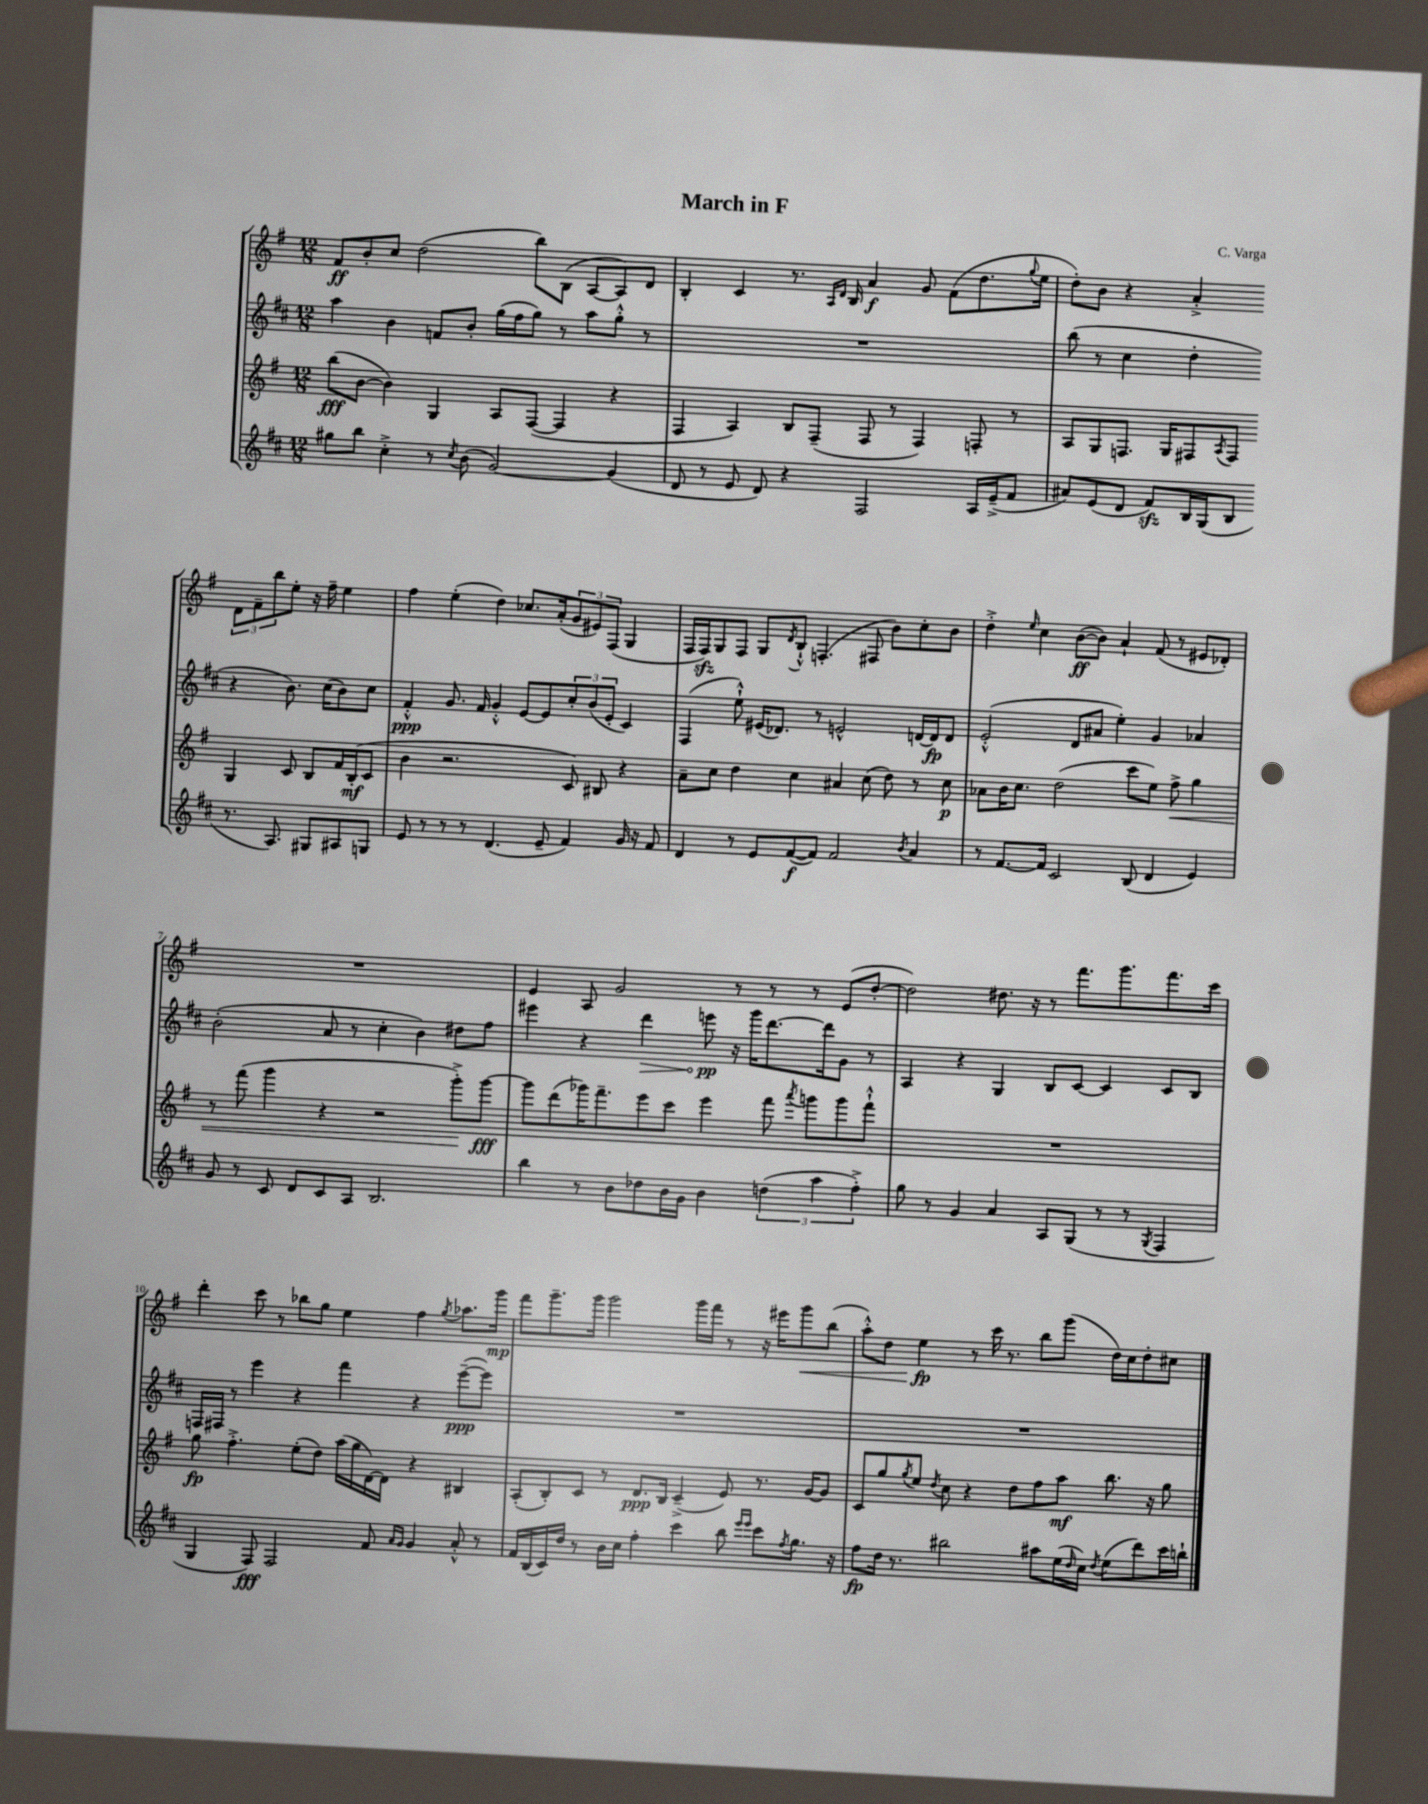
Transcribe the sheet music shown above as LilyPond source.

\header { title = "March in F" composer = "C. Varga" }
<<
\new StaffGroup <<
\new Staff = "s0" {
    \clef treble \key g \major \numericTimeSignature \time 12/8
    fis'8\ff b'8-. c''8 d''2( b''8) b8( a8~ a8) d'8 |
    b4-. c'4 r8. \grace { a16 d'16 } b16 a'4\f g'8 fis'8( d''8. \appoggiatura { g''8 } e''16 |
    d''8-.) b'8 r4 a'4-.-> \tuplet 3/2 { d'8 fis'8-- b''8 } e''8-. r16 fis''16-- e''4 |
    fis''4 e''4-.( d''4) ces''8. a'16-.( \tuplet 3/2 { g'8 eis'8) fis8( } g4 |
    fis16 fis16\sfz) g8 fis8 g8 \acciaccatura { d'8 } b8-!-^ f4.-.( fis8 b'8) c''8-. b'8 |
    d''4-.-> \grace { e''16 } c''4 b'8~\ff( b'8) a'4-! fis'8( r8 eis'8 des'8-.) |
    R1. |
    e'4 a8 g'2 r8 r8 r8 e'8( d''8~-. |
    d''2) dis''8. r16 r8 fis'''8. g'''8. fis'''8. c'''16 |
    d'''4-. c'''8 r8 bes''8 g''8 e''4 fis''4 \acciaccatura { g''8 } aes''8. g'''16\mp |
    fis'''8 g'''8.-- g'''16 g'''2 g'''16 fis'''16 r8 r16 eis'''16 g'''8\< b''8( |
    a''8-.-^) d''8 e''4\fp\! r8 c'''16 r8. b''8 g'''8( d''16) c''16 d''8-. cis''8 \bar "|." |
}
\new Staff = "s1" {
    \clef treble \key d \major \numericTimeSignature \time 12/8
    a''4 b'4 f'8 b'8-. g''16( fis''16 g''8) r8 a''8 g''8-.-^ r8 |
    R1. |
    b''8( r8 cis''4 d''4-. r4 b'8.) cis''16( b'8) cis''8 |
    fis'4-.-^\ppp g'8. fis'16 g'4-.-^ e'8~ e'8 \tuplet 3/2 { cis''8-. b'8( e'8-. } cis'4) |
    fis4( e''8-!-^) eis'16( des'8.) r8 e'2-^ d'16~ d'16\fp d'8 |
    e'2-.-^( d'8 ais'8 e''4-.) g'4 aes'4 |
    b'2-.( a'8 r8 cis''4-. b'4) dis''8 fis''8 |
    eis'''4 r4 \once \override Hairpin.circled-tip = ##t d'''4\> e'''8\pp\! r16 g'''16 d'''8.~ d'''16 g'8 r8 |
    a4 r4 g4 b8 cis'8~ cis'4 cis'8 b8 |
    f16 fis16 r8 e'''4 r4 fis'''4 r4 e'''8~--\ppp( e'''8) |
    R1. |
    R1. \bar "|." |
}
\new Staff = "s2" {
    \clef treble \key g \major \numericTimeSignature \time 12/8
    b''8\fff( b'8~ b'4) g4 a8 fis8~( fis4 r4 |
    fis4 a4) b8 fis8--( fis8 r8 fis4) f8-. r8 |
    a8 g8 f8. g16 fis8 \acciaccatura { a8 } fis8 g4 c'8 b8 fis'16 b16-.\mf( c'8 |
    b'4 r2. c'8) bis8 r4 |
    a'8-- c''8 d''4 c''4 ais'4 c''8( d''8) r8 c''8\p |
    aes'8 b'16 c''8. d''2( c'''8 e''8) fis''8->\< g''4 |
    r8 fis'''8( g'''4 r4 r2 g'''8-.->\!) g'''8~\fff |
    g'''8 d'''8( ges'''16) fis'''8.-- e'''8 c'''8 e'''4 fis'''8 \acciaccatura { a'''8 } g'''8 g'''8 fis'''8-!-^ |
    R1. |
    g''8\fp fis''4.-.-> e''8-.( d''8) a''16( g''16 d'16~) d'16 r4 bis4 |
    a8-.( b8-.) c'8 r8 d'8.\ppp b16 c'4--->( e'8) r8. g'16~ g'8 |
    c'8 g''8 \acciaccatura { g''8 } e''8 \acciaccatura { d''8 } c''8 r4 d''8 fis''8 a''8\mf b''8. r16 g''8 \bar "|." |
}
\new Staff = "s3" {
    \clef treble \key d \major \numericTimeSignature \time 12/8
    gis''8 b''8 cis''4-.-> r8 \acciaccatura { cis''8 } b'8( g'2~) g'4( |
    d'8 r8 e'8 d'8) r4 fis2 a16 e'16--->( fis'8 |
    ais'8) e'8( d'8 fis'8\sfz) b16 g16( b8 r8. a8.) gis8 ais8 g8 |
    e'8 r8 r8 r8 d'4.( e'8-- fis'4) g'16 r16 fis'8 |
    d'4 r8 e'8 fis'8~\f( fis'8) fis'2 \acciaccatura { b'8 } a'4 |
    r8 fis'8.~ fis'16 cis'2 b8( d'4 e'4) |
    g'8 r8 cis'8 d'8 cis'8 a8 b2. |
    b''4 r8 b'8 des''8 b'16 g'16 b'4 \tuplet 3/2 { d''4( a''4 fis''4-.->) } |
    g''8 r8 g'4 a'4 a8 g8( r8 r8 \acciaccatura { g8 } fis4 |
    g4 fis8\fff) fis2 fis'8 \grace { a'16 g'16 } g'4 a'8-.-^ r8 |
    fis'16 b16( cis'16) d''16 r8 b'16 cis''16 fis''4-. cis'''4 b''8 \grace { e'''16 e'''16 } cis'''8 \acciaccatura { fis''8 } g''8. r16 |
    fis''8\fp d''16 r8. bis''2 ais''8 e''16( \grace { d''16 } cis''16) \acciaccatura { d''8 } e''8( d'''8) cis'''16 b''16-! \bar "|." |
}
>>
>>
